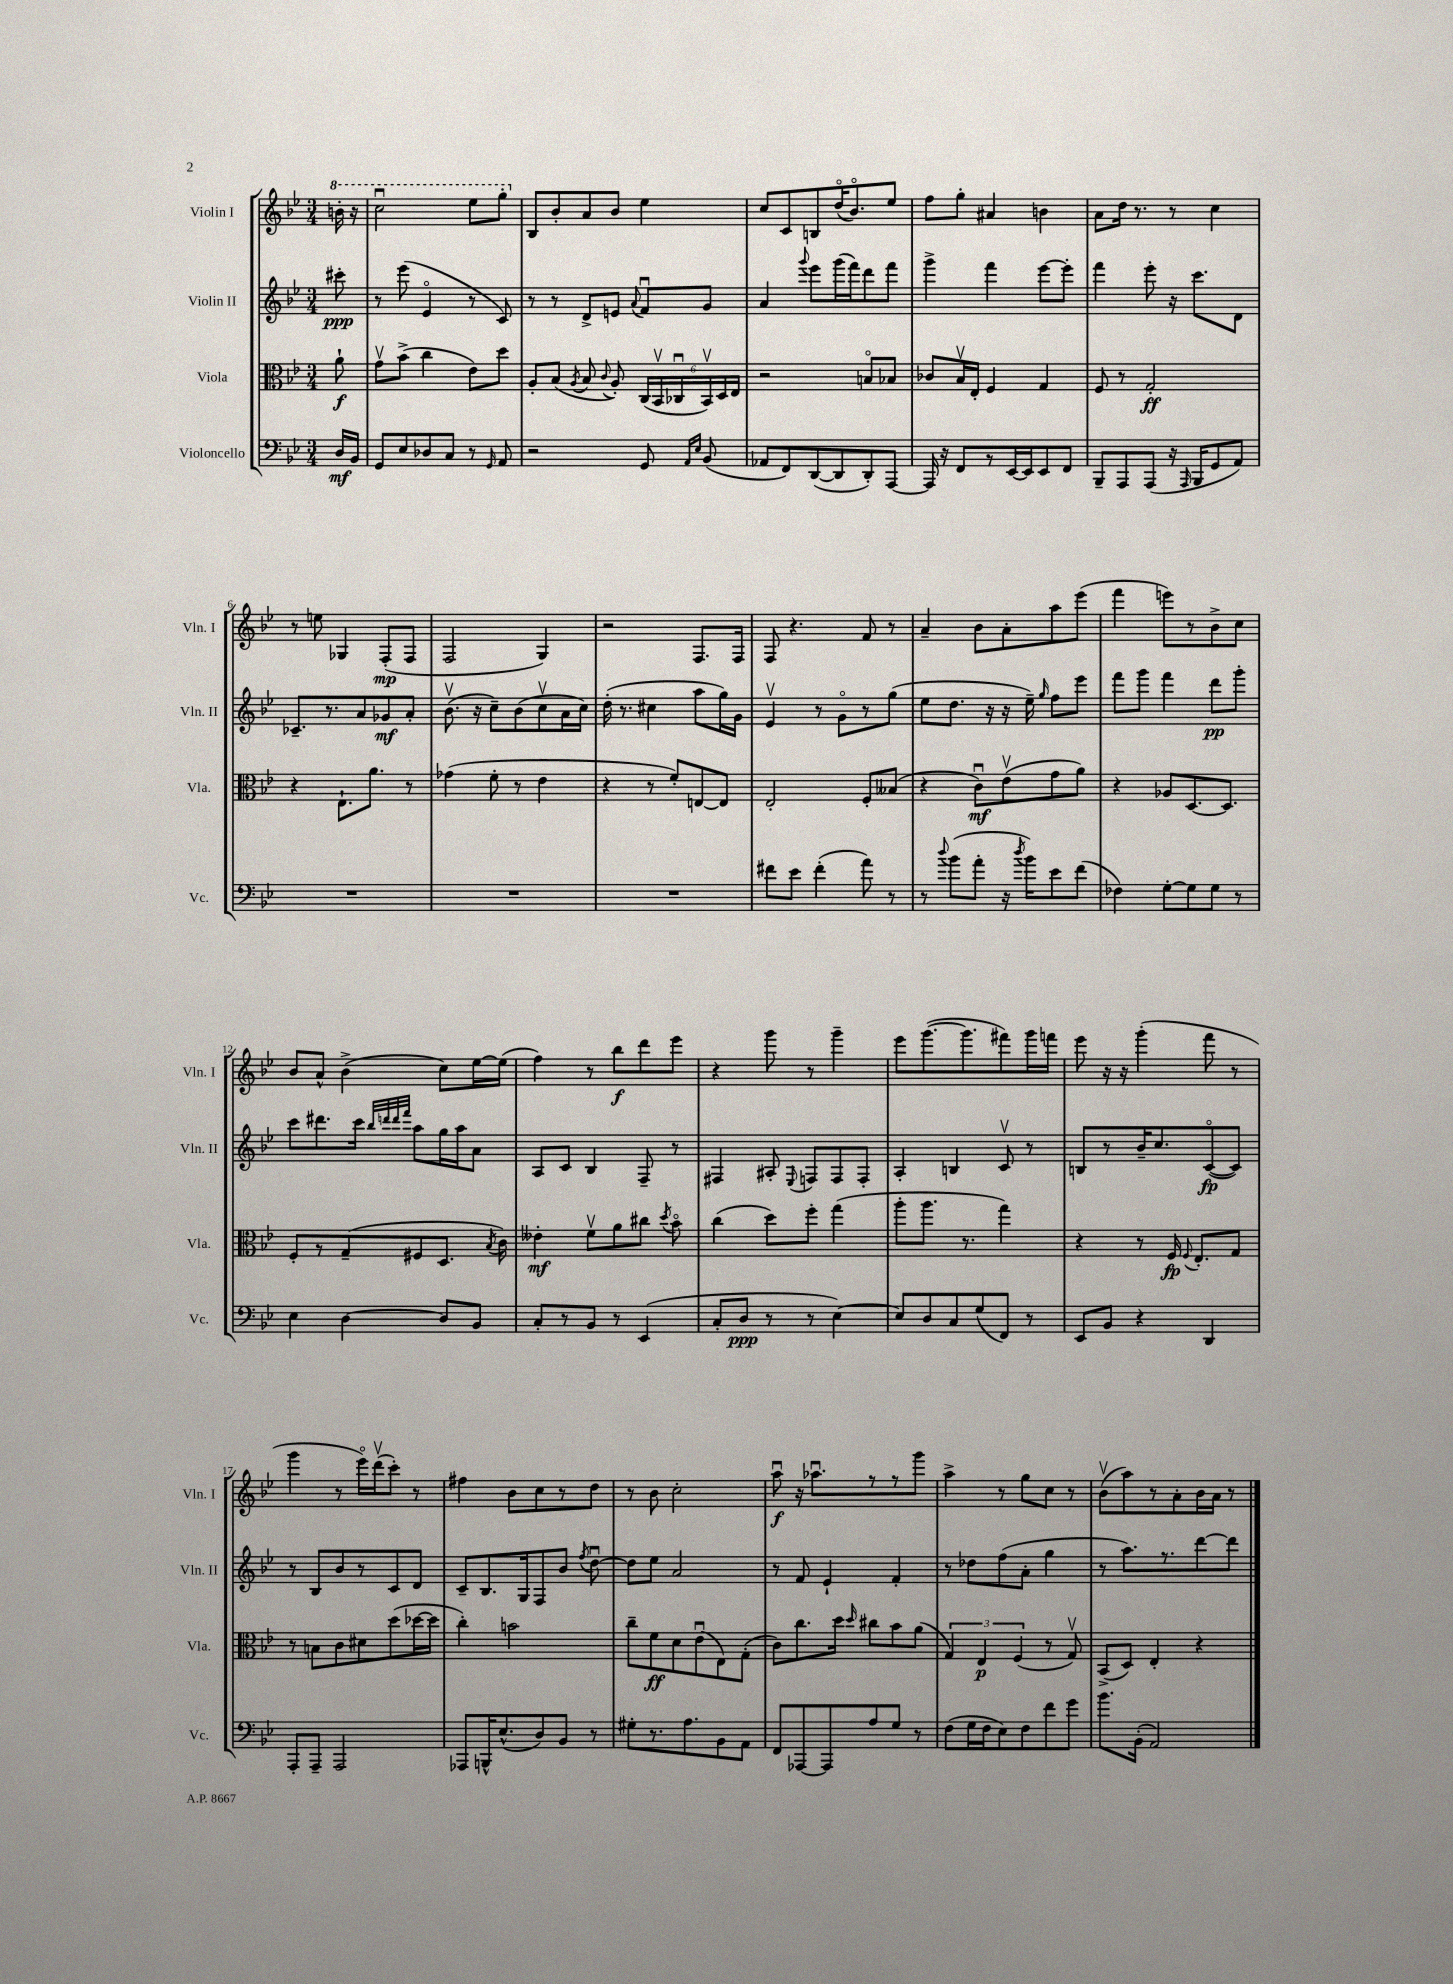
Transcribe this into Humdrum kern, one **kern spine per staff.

**kern	**kern	**kern	**kern
*staff4	*staff3	*staff2	*staff1
*clefF4	*clefC3	*clefG2	*clefG2
*k[b-e-]	*k[b-e-]	*k[b-e-]	*k[b-e-]
*M3/4	*M3/4	*M3/4	*M3/4
16D	8a`	8ccc#'	16bb'
16BB-	.	.	16r
=	=	=	=
8GG	8gv	8r	2cccu
8E-	(8b-^	(8eee-	.
8D-	4cc	4e-o	.
8C	.	.	.
8r	8e-)	8r	8eee-
16qqGG	.	.	.
8AA	8dd	8c)	8ggg'
=	=	=	=
2r	8A'	8r	8B-
.	(8B-	8r	8b-'
.	8qA	.	.
.	8B-	8d^	8a
.	8qqc	.	.
.	8A')	8e	8b-
.	.	8qqa	.
8GG	(24C	8fu	4ee-
.	24BB-v	.	.
.	24C-u	.	.
16qqAA	.	.	.
16qqE-	.	.	.
(8BB-	24BB-v)	8g	.
.	24D	.	.
.	24E-	.	.
=	=	=	=
8AA-	2r	4a	8cc
8FF)	.	.	8c
.	.	8qqggg	.
([8DD	.	8eee-	8B
8DD]	.	(16ggg	(16ddo
.	.	16fff)	8.b-o)
8DD')	8Bo	8ddd	.
[8AAA	8B-	8fff	8ee-
=	=	=	=
16AAA]	8c-	4ggg^	8ff
16r	.	.	.
8FF	16B-v	.	8gg'
.	16E-'	.	.
8r	4F	4fff	4a#
[16EE-	.	.	.
16EE-]	.	.	.
8EE-	4G	[8eee-	4b
8FF	.	8eee-']	.
=	=	=	=
8BBB-~	8F	4fff	8a
8AAA	8r	.	16dd
.	.	.	8.r
(8AAA	2G'	8eee-'	.
16r	.	16r	8r
16qqAAA	.	.	.
16BBB-	.	8.ccc	.
8GG	.	.	4cc
8AA)	.	8d	.
=	=	=	=
2.r	4r	8.c-~	8r
.	.	.	8ee
.	.	8.r	.
.	8.E-`	.	4G-
.	.	8a	.
.	8.a	.	.
.	.	8g-	(8F'
.	8r	8a'	8F
=	=	=	=
2.r	(4g-	(8.b-v	2F
.	.	16r	.
.	8f'	8cc~)	.
.	8r	(8b-	.
.	4e-	8ccv	4G)
.	.	16a	.
.	.	16cc)	.
=	=	=	=
2.r	4r	(16dd'	2r
.	.	8.r	.
.	8r	4cc#	.
.	8f')	.	.
.	[8E	8aa	8.F
.	8E]	16gg)	.
.	.	16g	16F
=	=	=	=
8f#	2E-'	4e-v	8F
8e-	.	.	4.r
(4f#'	.	8r	.
.	.	8go	.
8a)	8F'	8r	8f
8r	(8B--	(8gg	8r
=	=	=	=
8r	4r	8ee-	4a~
8qqdd	.	.	.
(8b-	.	8.dd	.
8a'	8cu)	.	8b-
.	.	16r	.
16r	(8e-v	16r	8a'
8qdd	.	.	.
16b-)	.	16ee-~)	.
.	.	16qqgg	.
8e-	8g	8ff	8aa
(8f	8a)	8eee-	(8eee-
=	=	=	=
4F-)	4r	8fff	4fff
.	.	8ggg	.
[8G'	8A-	4fff	8eee)
8G]	[8.D	.	8r
8G	.	8ddd	8b-^
.	8.D]	.	.
8r	.	8ggg'	8cc
=	=	=	=
4E-	8F'	8ccc	8b-
.	8r	8.ddd#	8a^^
[4D	(8G~	.	(4b-^
.	.	16ccc	.
.	.	32qqbb-	.
.	.	32qqddd	.
.	.	32qqddd	.
.	.	32qqfff	.
.	8F#	8aa	.
8D]	8.D	16gg	8cc)
.	.	16aa	.
8BB-	.	8a	[16ee-
.	8qB-	.	.
.	16c)	.	(16ee-]
=	=	=	=
8C'	4e--'	8A	4ff)
8r	.	8c	.
8BB-	8fv	4B-	8r
8r	8a	.	8bb-
(4EE-	8cc#	8F~	8ddd
.	8qdd	.	.
.	8b-o	8r	8eee-
=	=	=	=
8C'	(4cc	4F#	4r
8D	.	.	.
8r	8dd)	8A#'	8ggg
.	.	8qqE-	.
8r	8ff'	8F	8r
[4E-)	(4gg	8F	4ggg~
.	.	8F'	.
=	=	=	=
8E-]	8aa'	4A'	8eee-
8D	8.aa	.	([8.ggg
8C	.	4B	.
.	8.r	.	8.ggg]
(8G	.	.	.
8FF)	4gg)	8cv	8fff#)
8r	.	8r	16ggg
.	.	.	16fff
=	=	=	=
8EE-	4r	8B	8eee-
8BB-	.	8r	16r
.	.	.	16r
4r	8r	16b-~	(4ggg'
.	.	8.cc	.
.	16F	.	.
.	8qqF	.	.
.	8.E-'	.	.
4DD	.	([8co	8fff
.	8G	8c])	8r
=	=	=	=
8AAA'	8r	8r	4ggg
8AAA~	8B	8B-	.
2AAA	8c	8b-	8r
.	8d#	8r	16eee-o)
.	.	.	(16dddv
.	(8dd	8c	8ccc')
.	[16dd-	8d	8r
.	16dd-]	.	.
=	=	=	=
8AAA-	4cc')	8c~	4ff#
16BBB^^	.	8.B-	.
(8.E-^^	.	.	.
.	2b	.	8b-
.	.	16G	.
8D)	.	8F	8cc
8BB-	.	8b-	8r
.	.	8qff	.
8r	.	[8ddu	8dd
=	=	=	=
8G#'	8cc~	8dd]	8r
8.r	8f	8ee-	8b-
.	8d	2a	2cc'
8.A	.	.	.
.	(8e-u	.	.
8BB-	8E-)	.	.
8AA	(8G'	.	.
=	=	=	=
8FF	8c)	8r	8aau
[8AAA-	8.cc	8f	16r
.	.	.	8.aa-u
8AAA-]	.	4e-`	.
.	16dd	.	.
.	16qqdd	.	.
8A	8cc#	.	8r
8G	8b-	4f'	8r
8r	(8a	.	8ggg
=	=	=	=
(8F	6G)	8r	4aa^
16G	.	8dd-	.
.	6E-	.	.
16F	.	.	.
8E-)	.	(8ff	8r
.	(6F	.	.
8F	.	8a'	8gg
8f	8r	4gg	8cc
8g	8Gv)	.	8r
=	=	=	=
8.b-	(8BB-^	8r	(8b-v
.	8D)	8.aa)	8aa)
(16BB-'	.	.	.
2AA)	4E-'	.	8r
.	.	8.r	.
.	.	.	8a'
.	4r	[8ddd	16b-
.	.	.	16a
.	.	8ddd]	8r
==	==	==	==
*-	*-	*-	*-
